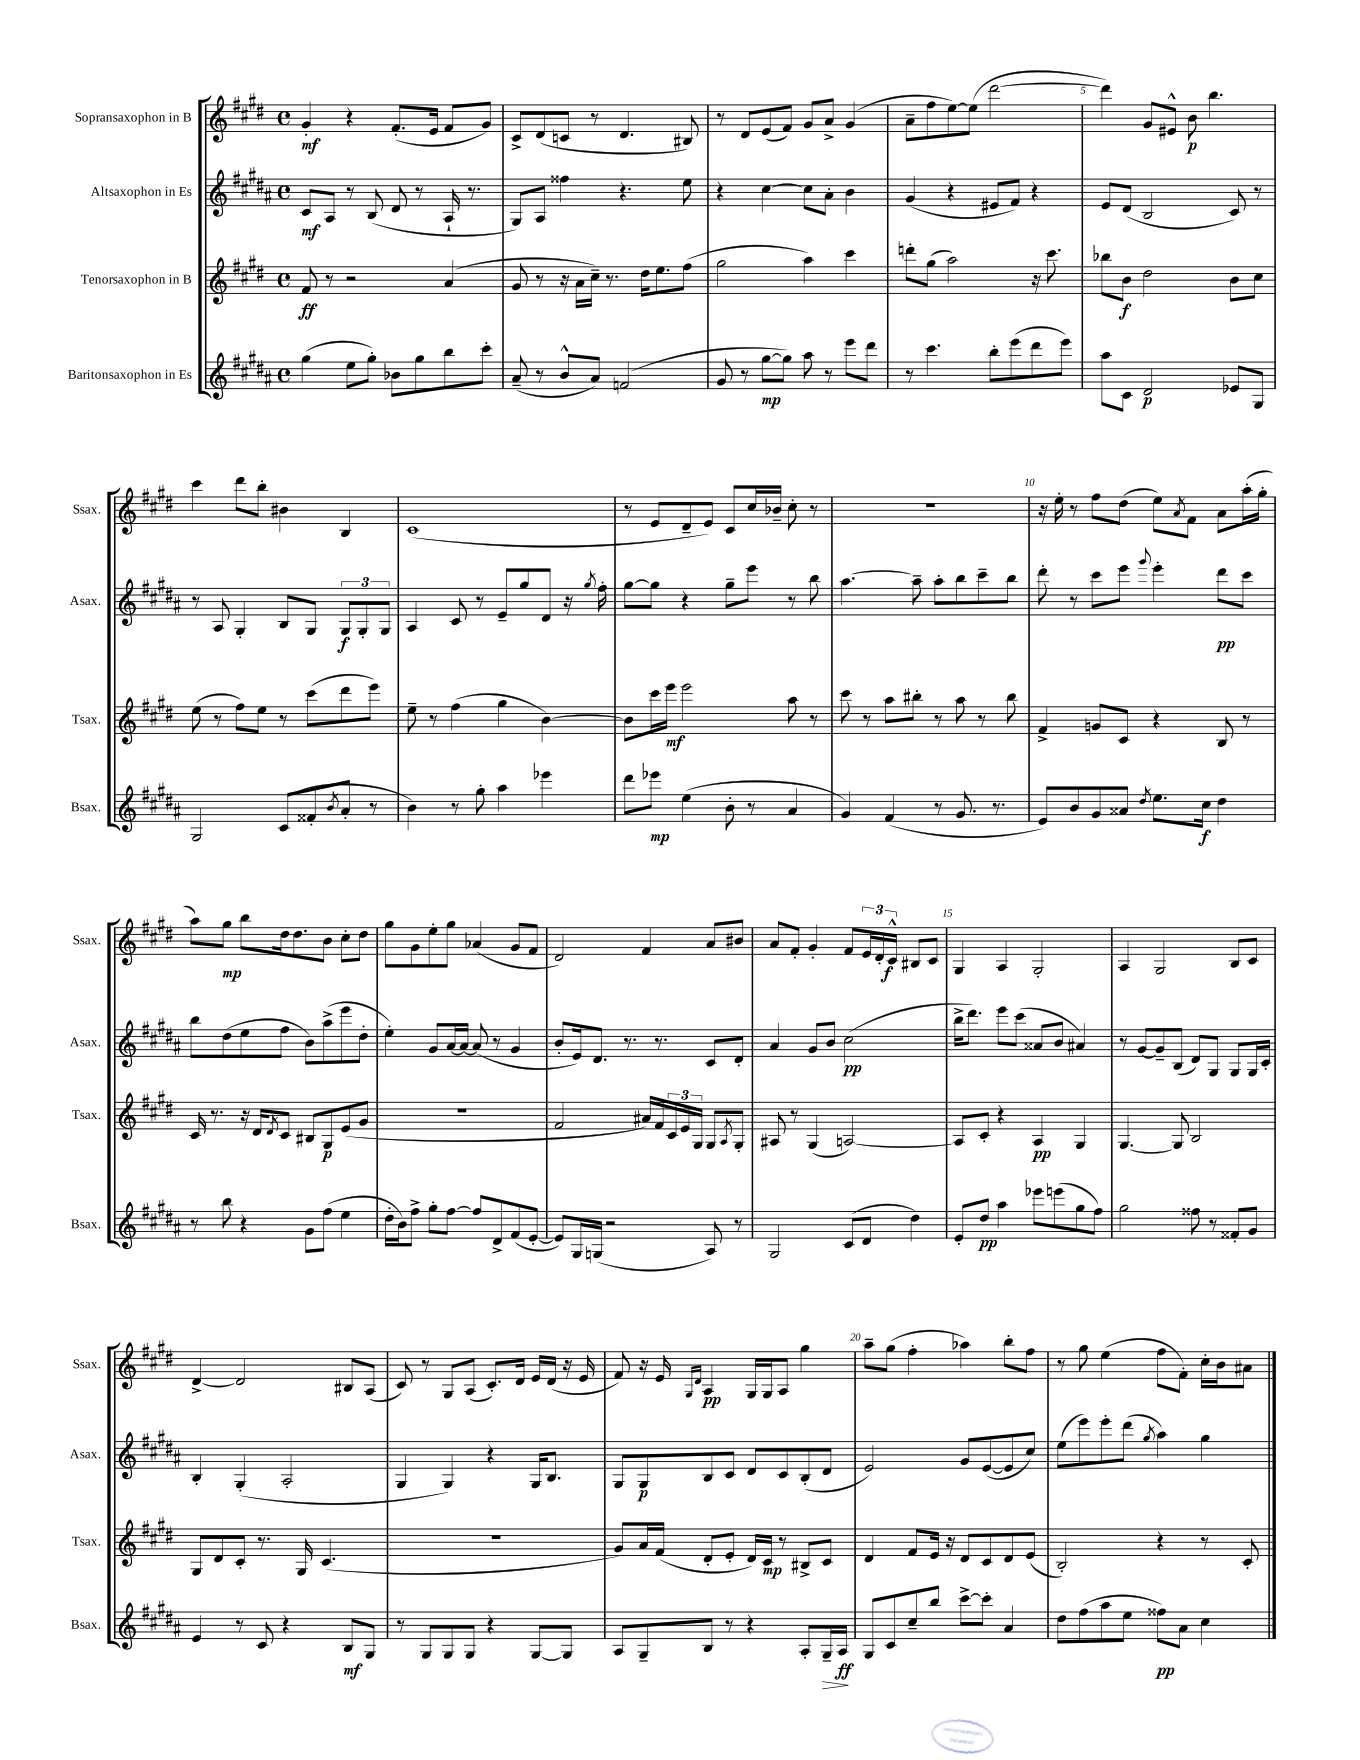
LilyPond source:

<<
\new StaffGroup <<
\new Staff = "s0" \with { instrumentName = "Sopransaxophon in B" shortInstrumentName = "Ssax." } {
    \clef treble \key e \major \defaultTimeSignature \time 4/4
    gis'4-.\mf r4 fis'8.-.( e'16 fis'8 gis'8) |
    cis'8-> dis'8( c'8 r8 dis'4. bis8) |
    r8 dis'8 e'8( fis'8) gis'8 a'8-> gis'4( |
    a'8-- fis''8 e''8~) e''8( dis'''2~ |
    dis'''4) gis'8 eis'8-^ b'8\p b''4. |
    cis'''4 dis'''8 b''8-. bis'4 b4 |
    cis'1( |
    r8 e'8 dis'8-- e'8) cis'8 cis''16 bes'16-- cis''8-. r8 |
    r1 |
    r16 e''16-. r8 fis''8 dis''8( e''8) \acciaccatura { a'8 } fis'8 a'8 a''16-.( gis''16-. |
    a''8) gis''8\mp b''8 dis''16 dis''8. b'8 cis''8-. dis''8 |
    gis''8 gis'8 e''8-. gis''8 aes'4( gis'8 fis'8 |
    dis'2) fis'4 a'8 bis'8 |
    a'8 fis'8-. gis'4-. fis'8 \tuplet 3/2 { e'16 dis'16-. cis'16-^\f } bis8 cis'8 |
    gis4 a4 gis2-. |
    a4 gis2 b8 cis'8 |
    dis'4~-> dis'2 bis8 a8( |
    cis'8) r8 gis8 a8( cis'8.-.) dis'16 e'16 dis'16( r16 e'16 |
    fis'8) r16 e'16 \grace { gis16 dis'16 } a4\pp gis16 gis16 a8 gis''4 |
    a''8-- gis''8( fis''4-. aes''4) b''8-. fis''8 |
    r8 gis''8 e''4( fis''8 fis'8-.) cis''16-. b'16 ais'8 \bar "|." |
}
\new Staff = "s1" \with { instrumentName = "Altsaxophon in Es" shortInstrumentName = "Asax." } {
    \clef treble \key b \major \defaultTimeSignature \time 4/4
    cis'8\mf ais8 r8 b8( dis'8 r8 ais16-! r8. |
    gis8) ais8 fisis''4 r4. e''8 |
    r4 cis''4~ cis''8 ais'8-. b'4 |
    gis'4( r4 eis'8 fis'8) r4 |
    e'8 dis'8( b2 cis'8) r8 |
    r8 ais8 gis4-. b8 gis8 \tuplet 3/2 { gis8\f gis8-. gis8 } |
    ais4 cis'8 r8 e'8-- gis''8 dis'8 r16 \acciaccatura { gis''8 } fis''16-. |
    gis''8~ gis''8 r4 gis''8-- e'''8 r8 b''8 |
    ais''4.~ ais''8-- ais''8-. b''8 cis'''8-- b''8 |
    dis'''8-. r8 cis'''8 e'''8 \appoggiatura { gis'''8 } e'''4-. dis'''8\pp cis'''8 |
    b''8 dis''8( e''8 fis''8 b'8) ais''8->( e'''8 dis''8-. |
    e''4-.) gis'8 ais'16~ ais'16~ ais'8( r8 gis'4 |
    b'8-. e'16) dis'8. r8. r8. cis'8 dis'8-. |
    ais'4 gis'8 b'8 cis''2\pp( |
    b''16-> dis'''8.) e'''8 cis'''8( aisis'8 b'8 ais'4) |
    r8 gis'8~ gis'8-- b8( dis'8) gis8 gis8 gis16 cis'16-. |
    b4-. gis4-.( ais2-. |
    gis4 gis4) r4 gis16 b8. |
    gis8 gis8\p b8 cis'8 dis'8 cis'8 b8-.( dis'8 |
    e'2) gis'8 e'8~( e'8 cis''8) |
    e''8( e'''8) e'''8-. dis'''8( \acciaccatura { gis''8 } ais''4) gis''4 \bar "|." |
}
\new Staff = "s2" \with { instrumentName = "Tenorsaxophon in B" shortInstrumentName = "Tsax." } {
    \clef treble \key e \major \defaultTimeSignature \time 4/4
    fis'8\ff r8 r2 a'4( |
    gis'8 r8 r16 a'16 cis''16--) r8. dis''16 e''8. fis''8( |
    gis''2 a''4) cis'''4 |
    d'''8-. gis''8( a''2) r16 cis'''8. |
    bes''8 b'8\f dis''2 b'8 cis''8 |
    e''8( r8 fis''8) e''8 r8 cis'''8( dis'''8 e'''8) |
    e''8-- r8 fis''4( gis''4 b'4~) |
    b'8 cis'''16 e'''16\mf e'''2 a''8 r8 |
    cis'''8 r8 a''8 bis''8-. r8 a''8 r8 bis''8 |
    fis'4-> g'8 cis'8 r4 b8 r8 |
    cis'16 r8. r16 dis'16 \acciaccatura { dis'8 } cis'8 bis8 gis8\p e'8( gis'8 |
    r1 |
    fis'2 ais'16) fis'16 \tuplet 3/2 { cis'16 e'16 gis16 } gis8 \acciaccatura { a8 } gis8-. |
    ais8 r8 gis4( a2~) |
    a8 cis'8-. r4 a4\pp gis4 |
    gis4.~ gis8 b2 |
    gis8 dis'8 cis'8-. r8. gis16 cis'4.( |
    R1 |
    gis'8) a'16 fis'16( dis'8-. e'8-. dis'16) cis'16\mp r8 bis8-> cis'8 |
    dis'4 fis'8 e'16 r16 dis'8 cis'8 dis'8 e'8( |
    b2-.) r4 r8 cis'8-. \bar "|." |
}
\new Staff = "s3" \with { instrumentName = "Baritonsaxophon in Es" shortInstrumentName = "Bsax." } {
    \clef treble \key b \major \defaultTimeSignature \time 4/4
    gis''4( e''8 gis''8-.) bes'8 gis''8 b''8 cis'''8-. |
    ais'8--( r8 b'8-^ ais'8) f'2( |
    gis'8 r8 gis''8~\mp gis''8) ais''8 r8 e'''8 dis'''8 |
    r8 cis'''4. b''8-. e'''8( dis'''8 e'''8) |
    ais''8 cis'8 dis'2\p ees'8 gis8 |
    gis2 cis'8( fisis'8-. \acciaccatura { b'8 } ais'8-. r8 |
    b'4) r8 gis''8-. ais''4 ees'''4 |
    dis'''8 ees'''8\mp e''4( b'8-. r8 ais'4 |
    gis'4) fis'4( r8 gis'8. r8. |
    e'8) b'8 gis'8 aisis'8 \acciaccatura { dis''8 } e''8. cis''16\f dis''4 |
    r8 b''8 r4 gis'8 fis''8( e''4 |
    dis''16-. b'16) fis''8-> gis''8-. fis''8~ fis''8 dis'8-> fis'8( e'8~-. |
    e'8) gis16 g16( r2 ais8) r8 |
    gis2 cis'8( dis'8 dis''4) |
    e'8-. dis''8\pp ais''4 ees'''8 e'''8( gis''8 fis''8) |
    gis''2 fisis''8 r8 fisis'8-. gis'8 |
    e'4 r8 cis'8 r4 b8\mf gis8 |
    r8 gis8 gis8 gis8 r4 gis8~ gis8 |
    ais8 gis8-- b8 r8 r4 ais8-. gis16--\> ais16\ff\! |
    gis8 cis'8 cis''8-- b''8 cis'''8~-> cis'''8-. ais'4 |
    dis''8 fis''8( ais''8 e''8 fisis''8\pp) ais'8 cis''4 \bar "|." |
}
>>
>>
\layout { \context { \Score \override BarNumber.break-visibility = ##(#f #t #t) barNumberVisibility = #(every-nth-bar-number-visible 5) } }
